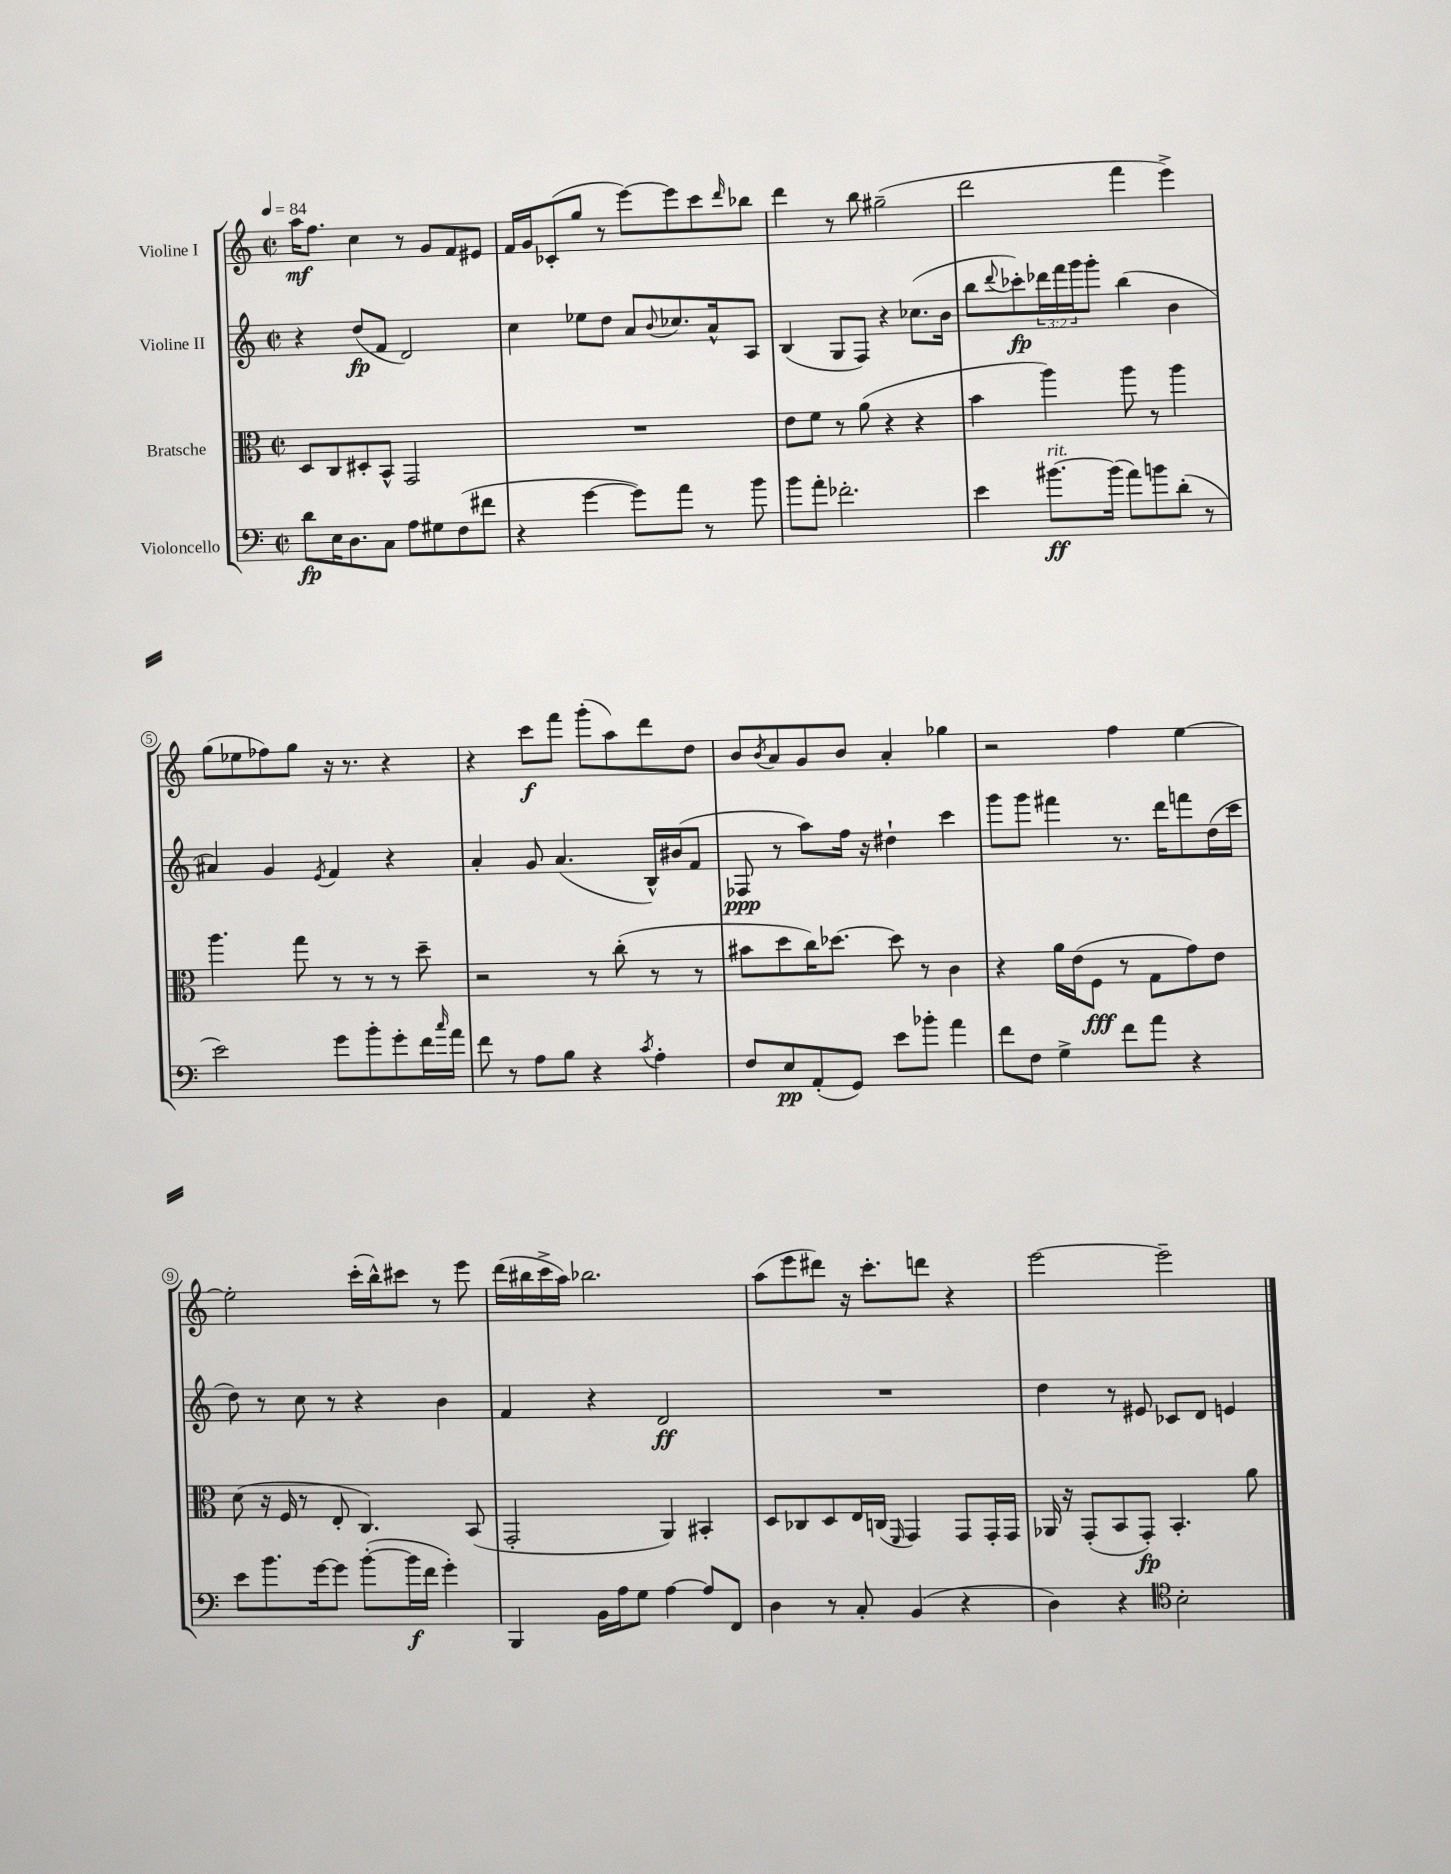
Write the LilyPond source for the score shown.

<<
\new StaffGroup <<
\new Staff = "s0" \with { instrumentName = "Violine I" } {
    \clef treble \key c \major \defaultTimeSignature \time 2/2 \tempo 4 = 84
    a''16\mf f''8. c''4 r8 g'8 f'8 eis'8 |
    f'16 g'16 ces'8-.( g''8 r8 e'''8~) e'''8 c'''8 \grace { d'''16 } bes''8 |
    d'''4 r8 b''8 gis''2--( |
    d'''2 f'''4 e'''4->) |
    g''8( ees''8 fes''8) g''8 r16 r8. r4 |
    r4 c'''8\f f'''8 g'''8-.( a''8) d'''8 d''8 |
    b'8 \acciaccatura { b'8 } a'8 g'8 b'8 a'4-. ges''4 |
    r2 f''4 e''4~ |
    e''2-. c'''16-.( b''16-^) cis'''8 r8 e'''8 |
    d'''16( bis''16 c'''16-> a''16) bes''2. |
    a''8( e'''8 dis'''8) r16 c'''8.-. d'''8 r4 |
    e'''2~ e'''2-- \bar "|." |
}
\new Staff = "s1" \with { instrumentName = "Violine II" } {
    \clef treble \key c \major \defaultTimeSignature \time 2/2 \override Staff.TupletNumber.text = #tuplet-number::calc-fraction-text
    r4 d''8\fp( f'8 d'2) |
    c''4 ees''8 d''8 a'8 \appoggiatura { b'8 } ces''8. a'16-^ a8 |
    b4( g8 f8) r4 ces''8.( b'16 |
    b''8 \appoggiatura { d'''8 } ces'''8-.\fp) \tuplet 3/2 { des'''16 f'''16 g'''16 } g'''8-. b''4( b'4 |
    ais'4) g'4 \acciaccatura { e'8 } f'4 r4 |
    a'4-. g'8 a'4.( b16-^) bis'16( f'8 |
    fes8\ppp r8 a''8) f''16 r16 dis''4-! c'''4 |
    g'''8 g'''8 fis'''4 r8. d'''16 f'''8 d''16( c'''16 |
    d''8) r8 c''8 r8 r4 b'4 |
    f'4 r4 d'2\ff |
    R1 |
    d''4 r8 eis'8 ces'8 d'8 e'4 \bar "|." |
}
\new Staff = "s2" \with { instrumentName = "Bratsche" } {
    \clef alto \key c \major \defaultTimeSignature \time 2/2
    d8 c8 dis8-. b,8-^ g,2 |
    R1 |
    e'8 f'8 r8 a'8( r4 r4 |
    b'4 a''4) a''8 r8 a''4 |
    a''4. g''8 r8 r8 r8 d''8-- |
    r2 r8 c''8-.( r8 r8 |
    bis'8 d''8 c''16) des''8.~ des''8 r8 c'4 |
    r4 a'16 e'16( f8\fff r8 g8 g'8) e'8 |
    d'8( r16 f16 r8 e8-. c4.) b,8( |
    g,2-. a,4) bis,4-. |
    d8 ces8 d8 e16 c16( \grace { f,16 } g,4) g,8 g,16-. g,16 |
    aes,16 r16 g,8-.( b,8 g,8-.\fp) b,4.-. a'8 \bar "|." |
}
\new Staff = "s3" \with { instrumentName = "Violoncello" } {
    \clef bass \key c \major \defaultTimeSignature \time 2/2
    d'8\fp e16 d8. c8 a8 gis8 f8( fis'8 |
    r4 g'4~ g'8) a'8 r8 b'8 |
    b'8 a'8-. fes'2.-. |
    e'4 bis'8.~\ff^\markup { \italic "rit." } bis'16( a'8) b'8 d'8-.( r8 |
    e'2) g'8 b'8-. g'8-. f'16 \grace { c''16 } a'16 |
    f'8 r8 a8 b8 r4 \acciaccatura { c'8 } a4-. |
    f8 e8\pp a,8-.( g,8) e'8 bes'8-. a'4 |
    f'8 f8 g4-> f'8 a'8 r4 |
    e'8 b'8. g'16~ g'8 b'8~-.( b'16\f f'16 g'4-.) |
    b,,4 b,16 a16 g8 a4~ a8 f,8 |
    d4 r8 c8-. b,4( r4 |
    d4) r4 \clef tenor b2-. \bar "|." |
}
>>
>>
\layout { \context { \Score \override BarNumber.stencil = #(make-stencil-circler 0.1 0.3 ly:text-interface::print) } }
